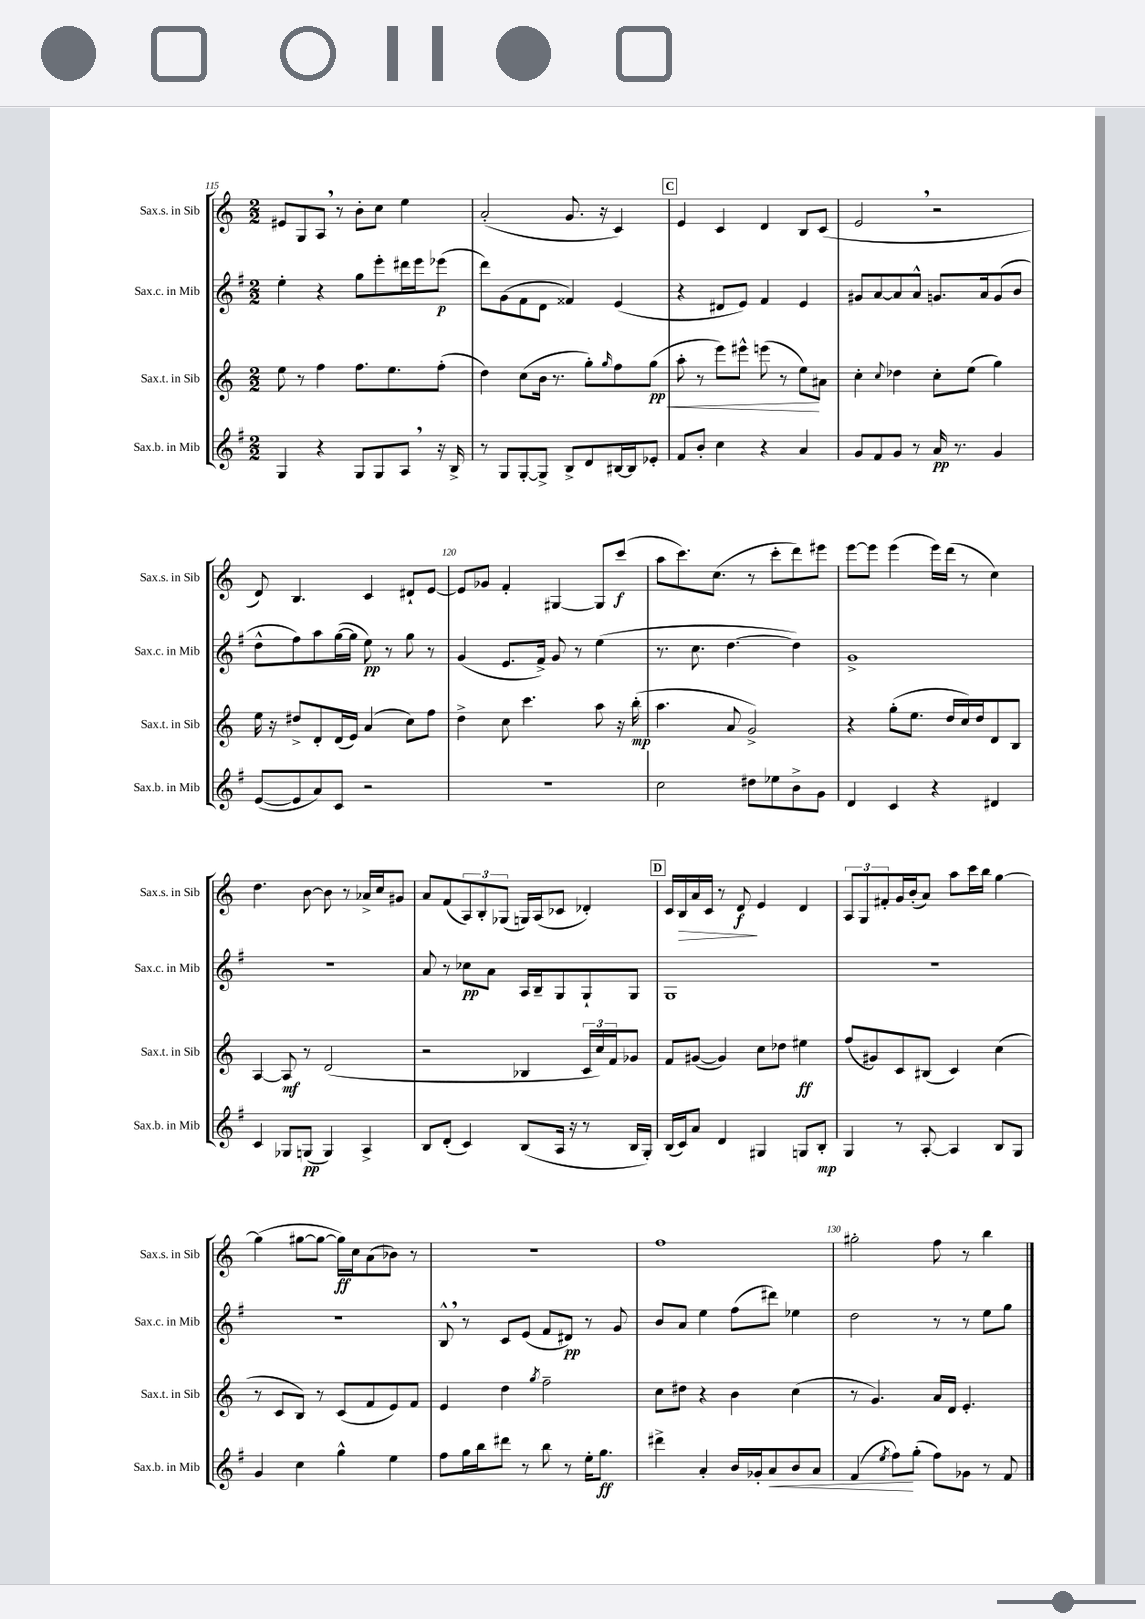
<<
\new StaffGroup <<
\new Staff = "s0" \with { instrumentName = "Sax.s. in Sib" shortInstrumentName = "Sax.s. in Sib" } {
    \clef treble \key c \major \numericTimeSignature \time 2/2
    eis'8 g8 a8 \breathe r8 b'8-. c''8 e''4 |
    a'2-.( g'8. r16 c'4) |
    \mark \markup { \box "C" } e'4 c'4 d'4 b8 c'8( |
    e'2 \breathe r2 |
    d'8) b4. c'4 dis'8-! e'8~ |
    e'8 ges'8 f'4-. gis4~ gis8 c'''8\f( |
    a''8 c'''8.) c''8.( r8 c'''8-. d'''8) eis'''8 |
    e'''8~ e'''8 e'''4( e'''16) d'''16( r8 c''4) |
    d''4. b'8~ b'8 r8 aes'16-> c''16 gis'8 |
    a'8 f'8( \tuplet 3/2 { a8) b8-. ges8( } g16) a16( ces'8 des'4-.) |
    \mark \markup { \box "D" } c'16 b16\> a'16 c'16 r8 d'8\f\! e'4 d'4 |
    \tuplet 3/2 { a8 g8 fis'8-. } g'16 b'16-.( a'8) a''8 c'''16 b''16 g''4~ |
    g''4( gis''8~ gis''8~ gis''16\ff) c''16 a'8( bes'8) r8 |
    r1 |
    f''1 |
    gis''2-. f''8 r8 b''4 \bar "|." |
}
\new Staff = "s1" \with { instrumentName = "Sax.c. in Mib" shortInstrumentName = "Sax.c. in Mib" } {
    \clef treble \key g \major \numericTimeSignature \time 2/2
    e''4-. r4 g''8 e'''8-. dis'''16 e'''16 ees'''8\p( |
    d'''8) g'8( fis'8 d'8 fisis'4) e'4( |
    \mark \markup { \box "C" } r4 dis'8 e'8) fis'4 e'4 |
    gis'8 a'8~ a'8 a'8-^ g'8. a'16 g'8( b'8 |
    d''8-^ fis''8) a''8 g''16~( g''16 e''8\pp) r8 g''8 r8 |
    g'4( e'8. fis'16->) g'8 r8 e''4( |
    r8. c''8. d''4.~ d''4) |
    g'1-> |
    R1 |
    a'8 r8 ces''8\pp a'8 a16 b16-- g8 g8-! g8 |
    \mark \markup { \box "D" } g1 |
    R1 |
    R1 |
    b8-^ \breathe r8 c'8 e'8( fis'8 dis'8\pp) r8 g'8 |
    b'8 a'8 e''4 fis''8( dis'''8) ees''4 |
    d''2 r8 r8 e''8 g''8 \bar "|." |
}
\new Staff = "s2" \with { instrumentName = "Sax.t. in Sib" shortInstrumentName = "Sax.t. in Sib" } {
    \clef treble \key c \major \numericTimeSignature \time 2/2
    e''8 r8 f''4 f''8. e''8. f''8-.( |
    d''4) c''8( b'16 r8. g''8-.) \grace { g''16 } f''8 g''8\pp\<( |
    \mark \markup { \box "C" } a''8-. r8 e'''8) eis'''8-^ e'''8( r8 e''8\!) ais'8 |
    c''4-. \appoggiatura { c''8 } des''4 c''8-. e''8( g''4) |
    e''16 r16 dis''8-> d'8-. d'16( e'16) a'4( c''8) f''8 |
    d''4-> c''8 c'''4. a''8 r16 b''16-.\mp( |
    a''4. a'8 g'2->) |
    r4 g''8-.( e''8. d''16 c''16) d''16 d'8 b8 |
    a4~ a8\mf r8 d'2( |
    r2 bes4 \tuplet 3/2 { c'16 c''16) f'16 } ges'8 |
    \mark \markup { \box "D" } f'8 gis'8~( gis'4) c''8 des''8 eis''4\ff |
    f''8( gis'8) c'8 bis8( c'4) c''4( |
    r8 c'8 b8) r8 c'8( f'8 e'8) f'8 |
    e'4 d''4 \acciaccatura { g''8 } f''2-- |
    c''8 dis''8 r4 b'4 c''4( |
    r8 g'4.) a'16 d'16 e'4.-. \bar "|." |
}
\new Staff = "s3" \with { instrumentName = "Sax.b. in Mib" shortInstrumentName = "Sax.b. in Mib" } {
    \clef treble \key g \major \numericTimeSignature \time 2/2
    g4 r4 g8 g8 a8 \breathe r16 b16-> |
    r8 g8 g8~-. g8-> b8-> d'8 bis16~ bis16 ees'8-. |
    \mark \markup { \box "C" } fis'8 b'8-. c''4 r4 a'4 |
    g'8 fis'8 g'8 r8 a'16\pp r8. g'4 |
    e'8~( e'8 a'8) c'8 r2 |
    r1 |
    c''2 dis''8 ees''8 b'8-> g'8 |
    d'4 c'4 r4 dis'4 |
    c'4 ges8 g8\pp( g4) a4-> |
    b8 d'8-.( c'4) b8( a16 r16 r8 b16 g16-.) |
    \mark \markup { \box "D" } b16( c'16) a'8 d'4 gis4 g8 b8-.\mp |
    g4 r8 a8~-. a4 b8 g8 |
    g'4 c''4 g''4-^ e''4 |
    fis''8 g''16 b''16 dis'''8 r8 b''8 r8 e''16-. g''8.\ff |
    dis'''4-> a'4-. b'16 ges'16-. a'8\< b'8 a'8 |
    fis'4( \acciaccatura { e''8 } fis''8\!) g''8-.( fis''8) ges'8 r8 fis'8 \bar "|." |
}
>>
>>
\layout { \context { \Score currentBarNumber = #115 \override BarNumber.break-visibility = ##(#f #t #t) barNumberVisibility = #(every-nth-bar-number-visible 5) } }
